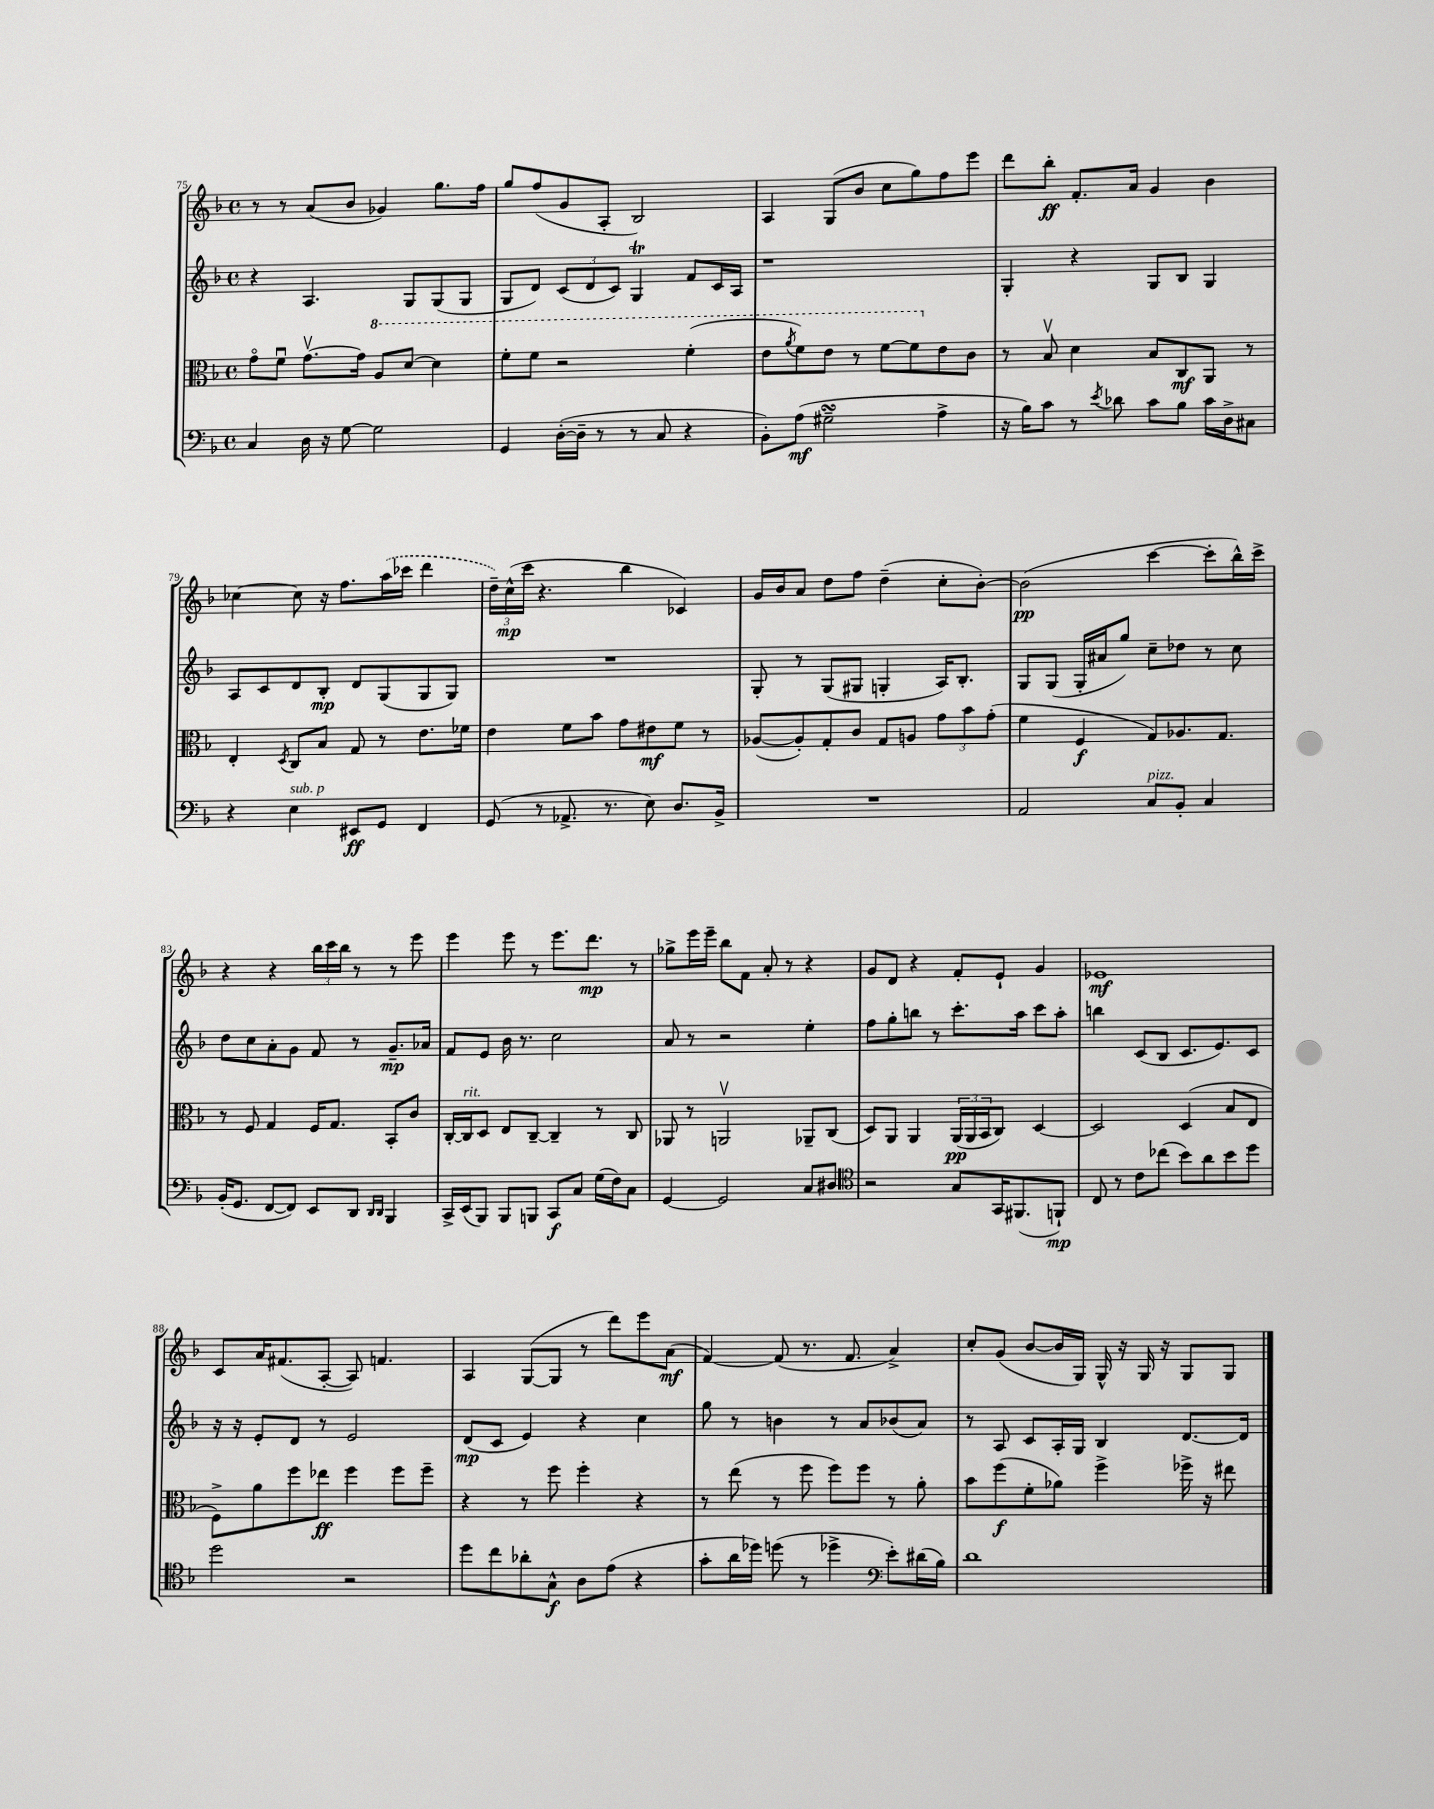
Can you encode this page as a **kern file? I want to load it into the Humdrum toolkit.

**kern	**dynam	**kern	**dynam	**kern	**dynam	**kern	**dynam
*part4	*part4	*part3	*part3	*part2	*part2	*part1	*part1
*staff4	*staff4	*staff3	*staff3	*staff2	*staff2	*staff1	*staff1
*clefF4	*	*clefC3	*	*clefG2	*	*clefG2	*
*k[b-]	*	*k[b-]	*	*k[b-]	*	*k[b-]	*
*M4/4	*	*M4/4	*	*M4/4	*	*M4/4	*
*met(c)	*	*met(c)	*	*met(c)	*	*met(c)	*
=75	=75	=75	=75	=75	=75	=75	=75
4C/	.	8g\L	.	4r	.	8r	.
.	.	8fu\J	.	.	.	8r	.
16D\	.	[8.gv\L	.	4.A/	.	(8a/L	.
16r	.	.	.	.	.	.	.
[8G\	.	.	.	.	.	8b-/J	.
.	.	16g\Jk]	.	.	.	.	.
*	*	*8va	*	*	*	*	*
2G\]	.	8a/L	.	.	.	4g-X/)	.
.	.	[8dd/J	.	8G/L	.	.	.
.	.	4dd\]	.	(8G/	.	8.gg\L	.
.	.	.	.	8G/J	.	.	.
.	.	.	.	.	.	16ff\Jk	.
=76	=76	=76	=76	=76	=76	=76	=76
4GG/	.	8ff'\L	.	8G/L	.	8gg/L	.
.	.	8ff\J	.	8d/J)	.	(8ff/	.
([16D'\LL	.	2r	.	(12c/L	.	8g/	.
16D~\JJ]	.	.	.	.	.	.	.
.	.	.	.	12d/	.	.	.
8r	.	.	.	.	.	8A'/J	.
.	.	.	.	12c/J)	.	.	.
8r	.	.	.	4GT/	.	2B-/)	.
8C/	.	.	.	.	.	.	.
4r	.	(4ff'\	.	8f/L	.	.	.
.	.	.	.	16c/L	.	.	.
.	.	.	.	16A/JJ	.	.	.
=77	=77	=77	=77	=77	=77	=77	=77
8BB-'\L)	.	8ee\L	.	1r	.	4A/	.
.	.	8qaa/	.	.	.	.	.
(8A\J	mf	8ff\)	.	.	.	.	.
2G#XsSsS~\	.	8ee\J	.	.	.	(8G/L	.
.	.	8r	.	.	.	8b-/J	.
.	.	[8ff\L	.	.	.	8cc\L	.
.	.	8ff\]	.	.	.	8gg\)	.
*	*	*X8va	*	*	*	*	*
4A^\	.	8e\	.	.	.	8ff\	.
.	.	8c\J	.	.	.	8eee\J	.
=78	=78	=78	=78	=78	=78	=78	=78
16r	.	8r	.	4G'/	.	8ddd\L	.
16B-\KL)	.	.	.	.	.	.	.
8c\J	.	8B-v/	.	.	.	8bb-'\J	ff
8r	.	4d\	.	4r	.	8.f'/L	.
8qe/	.	.	.	.	.	.	.
8d-X\	.	.	.	.	.	.	.
.	.	.	.	.	.	16a/Jk	.
8c\L	.	8B-/L	.	8G/L	.	4g/	.
8B-\J	.	8C/	mf	8B-/J	.	.	.
16c\LL	.	8AA/J	.	4G/	.	4b-\	.
16D^\J	.	.	.	.	.	.	.
8C#X\J	.	8r	.	.	.	.	.
!!LO:LB:g=z
=79	=79	=79	=79	=79	=79	=79	=79
4r	.	4E'/	.	8A/L	.	[4cc-X\	.
.	.	.	.	8c/	.	.	.
.	.	8qD/	.	.	.	.	.
!LO:TX:a:i:t=sub. p	!	!	!	!	!	!	!
4E\	.	8C/L	.	8d/	.	8cc-\]	.
.	.	8B-/J	.	8B-'/J	mp	16r	.
.	.	.	.	.	.	8.ff\L	.
8EE#X/L	ff	8G/	.	8d/L	.	.	.
8GG/J	.	8r	.	(8G/	.	(16aa\L	.
.	.	.	.	.	.	16ccc-X\JJ	.
4FF/	.	8.e\L	.	8G/	.	4ddd\	.
.	.	.	.	8G/J)	.	.	.
.	.	16f-X\Jk	.	.	.	.	.
=80	=80	=80	=80	=80	=80	=80	=80
(8GG/	.	4e\	.	1r	.	24dd~\LL)	.
.	.	.	.	.	.	(24cc^^\	mp
.	.	.	.	.	.	24ccc\JJ	.
8r	.	.	.	.	.	4.r	.
8.AA-X^/	.	8f\L	.	.	.	.	.
.	.	8b-\J	.	.	.	.	.
8.r	.	.	.	.	.	.	.
.	.	8g\L	.	.	.	4bb-\	.
8E\)	.	8e#X\	mf	.	.	.	.
8.D/L	.	8f\J	.	.	.	4c-X/)	.
.	.	8r	.	.	.	.	.
16BB-^/Jk	.	.	.	.	.	.	.
=81	=81	=81	=81	=81	=81	=81	=81
1r	.	([8A-X/L	.	8G'/	.	16g/LL	.
.	.	.	.	.	.	16b-/J	.
.	.	8A-'/])	.	8r	.	8a/J	.
.	.	8G'/	.	(8G/L	.	8dd\L	.
.	.	8c/J	.	8G#X/J	.	8ff\J	.
.	.	8G/L	.	4Gn'/	.	(4dd~\	.
.	.	8An/J	.	.	.	.	.
.	.	12g\L	.	16A/KL)	.	8cc'\L	.
.	.	.	.	8.B-'/J	.	.	.
.	.	12b-\	.	.	.	.	.
.	.	.	.	.	.	[8b-'\J)	.
.	.	(12g'\J	.	.	.	.	.
=82	=82	=82	=82	=82	=82	=82	=82
2AA/	.	4f\	.	8G/L	.	(2b-\]	pp
.	.	.	.	(8G/J	.	.	.
.	.	4F/	f	16G'/LL	.	.	.
.	.	.	.	16a#X/J	.	.	.
.	.	.	.	8gg/J)	.	.	.
!LO:TX:a:i:t=pizz.	!	!	!	!	!	!	!
8C/L	.	8G/L)	.	8cc~\L	.	[4ccc\	.
8BB-'/J	.	8.A-X/	.	8dd-X\J	.	.	.
4C/	.	.	.	8r	.	8ccc'\L]	.
.	.	8.G/J	.	.	.	.	.
.	.	.	.	8cc\	.	16bb-^^\L)	.
.	.	.	.	.	.	16ccc^\JJ	.
!!LO:LB:g=z
=83	=83	=83	=83	=83	=83	=83	=83
(16BB-'/KL	.	8r	.	8dd\L	.	4r	.
8.GG/J	.	.	.	.	.	.	.
.	.	8F/	.	8cc\	.	.	.
[8FF/L	.	4G/	.	8a'\	.	4r	.
8FF/J])	.	.	.	8g\J	.	.	.
8EE/L	.	16F/KL	.	8f/	.	24bb-\LL	.
.	.	.	.	.	.	24ccc\	.
.	.	8.G/J	.	.	.	.	.
.	.	.	.	.	.	24bb-\JJ	.
8DD/J	.	.	.	8r	.	8r	.
16qqDD/LL	.	.	.	.	.	.	.
16qqDD/JJ	.	.	.	.	.	.	.
4BBB-/	.	8BB-'/L	.	8.g~/L	mp	8r	.
.	.	8c/J	.	.	.	8eee\	.
.	.	.	.	16a-X/Jk	.	.	.
=84	=84	=84	=84	=84	=84	=84	=84
16CC^/LL	.	[16C'/LL	.	8f/L	.	4eee\	.
!	!	!LO:TX:a:i:t=rit.	!	!	!	!	!
(16EE/J	.	16C/J]	.	.	.	.	.
8BBB-/J)	.	8D/J	.	8e/J	.	.	.
8BBB-/L	.	8E/L	.	16b-\	.	8eee\	.
.	.	.	.	8.r	.	.	.
8BBBn/J	.	[8C~/J	.	.	.	8r	.
8CC/L	f	4C~/]	.	2cc\	.	8.eee\L	.
8C/J	.	.	.	.	.	.	.
.	.	.	.	.	.	8.ddd\J	mp
(16G\LL	.	8r	.	.	.	.	.
16F\J)	.	.	.	.	.	.	.
8C\J	.	8C/	.	.	.	8r	.
=85	=85	=85	=85	=85	=85	=85	=85
[4GG/	.	8AA-X/	.	8a/	.	8gg-X^\L	.
.	.	8r	.	8r	.	16eee\L	.
.	.	.	.	.	.	16eee~\JJ	.
2GG/]	.	2AAnv/	.	2r	.	8bb-\L	.
.	.	.	.	.	.	8f\J	.
.	.	.	.	.	.	8a'/	.
.	.	.	.	.	.	8r	.
8C/L	.	8AA-X~/L	.	4ee'\	.	4r	.
8D#X/J	.	(8C/J	.	.	.	.	.
=86	=86	=86	=86	=86	=86	=86	=86
*clefC4	*	*	*	*	*	*	*
2r	.	8D/L)	.	8ff\L	.	8g/L	.
.	.	8AA/J	.	8gg'\	.	8d/J	.
.	.	4AA/	.	8bbn\J	.	4r	.
.	.	.	.	8r	.	.	.
8G/L	.	(24AA/LL	pp	8.ccc'\L	.	8f'/L	.
.	.	24AA/	.	.	.	.	.
.	.	24BB-/J	.	.	.	.	.
16GG/K	.	8C/J)	.	.	.	8e`/J	.
(8.FF#X/	.	.	.	16aa\Jk	.	.	.
.	.	[4D/	.	8ccc\L	.	4g/	.
8FFn`/J)	mp	.	.	8aa'\J	.	.	.
=87	=87	=87	=87	=87	=87	=87	=87
8C/	.	2D/]	.	4bbn\	.	1e-X	mf
8r	.	.	.	.	.	.	.
8c\L	.	.	.	(8c/L	.	.	.
(8cc-X\J	.	.	.	8B-/J	.	.	.
8b-\L)	.	(4D/	.	8.c/L	.	.	.
8a\	.	.	.	.	.	.	.
.	.	.	.	8.e/)	.	.	.
8b-\	.	8B-/L	.	.	.	.	.
8dd\J	.	8E/J	.	8c/J	.	.	.
!!LO:LB:g=z
=88	=88	=88	=88	=88	=88	=88	=88
2dd\	.	8F^\L)	.	16r	.	8c/L	.
.	.	.	.	16r	.	.	.
.	.	8a\	.	8e'/L	.	16a/K	.
.	.	.	.	.	.	(8.f#X/	.
.	.	8ff\	.	8d/J	.	.	.
.	.	8ee-X\J	ff	8r	.	[8A'/J	.
2r	.	4ff\	.	2e/	.	8A/])	.
.	.	.	.	.	.	4.fn/	.
.	.	8ff\L	.	.	.	.	.
.	.	8ff~\J	.	.	.	.	.
=89	=89	=89	=89	=89	=89	=89	=89
8dd\L	.	4r	.	(8d/L	mp	4A/	.
8cc\	.	.	.	8c/J	.	.	.
8a-X'\	.	8r	.	4e/)	.	([8G/L	.
8G^^\J	f	8ff\	.	.	.	8G/J]	.
8A\L	.	4ff'\	.	4r	.	8r	.
(8e\J	.	.	.	.	.	8ddd\L)	.
4r	.	4r	.	4cc\	.	8eee\	.
.	.	.	.	.	.	(8a\J	mf
=90	=90	=90	=90	=90	=90	=90	=90
8g'\L	.	8r	.	8gg\	.	[4f/)	.
16a\L	.	(8ee\	.	8r	.	.	.
16dd-X\JJ)	.	.	.	.	.	.	.
(8ddn\	.	8r	.	4bn\	.	(8f/]	.
8r	.	8ff\	.	.	.	8.r	.
4dd-X^\	.	8ff\L)	.	8r	.	.	.
.	.	.	.	.	.	8.f/	.
.	.	8ff\J	.	8a/L	.	.	.
*clefF4	*	*	*	*	*	*	*
8e'\L)	.	8r	.	(8b-X/	.	4a^/)	.
(16d#X\L	.	8a'\	.	8a/J)	.	.	.
16B-\JJ)	.	.	.	.	.	.	.
=91	=91	=91	=91	=91	=91	=91	=91
1d	.	8b-\L	.	8r	.	8cc'/L	.
.	.	(8ff\	f	8A/	.	(8g/J	.
.	.	8f'\	.	8c/L	.	[8b-/L	.
.	.	8a-X\J)	.	16A'/L	.	16b-/L]	.
.	.	.	.	16G/JJ	.	16G/JJ)	.
.	.	4ff^\	.	4B-/	.	16G^^/	.
.	.	.	.	.	.	16r	.
.	.	.	.	.	.	16G/	.
.	.	.	.	.	.	16r	.
.	.	16ff-X^\	.	[8.d/L	.	8G/L	.
.	.	16r	.	.	.	.	.
.	.	8ee#X\	.	.	.	8G/J	.
.	.	.	.	16d/Jk]	.	.	.
==	==	==	==	==	==	==	==
*-	*-	*-	*-	*-	*-	*-	*-
